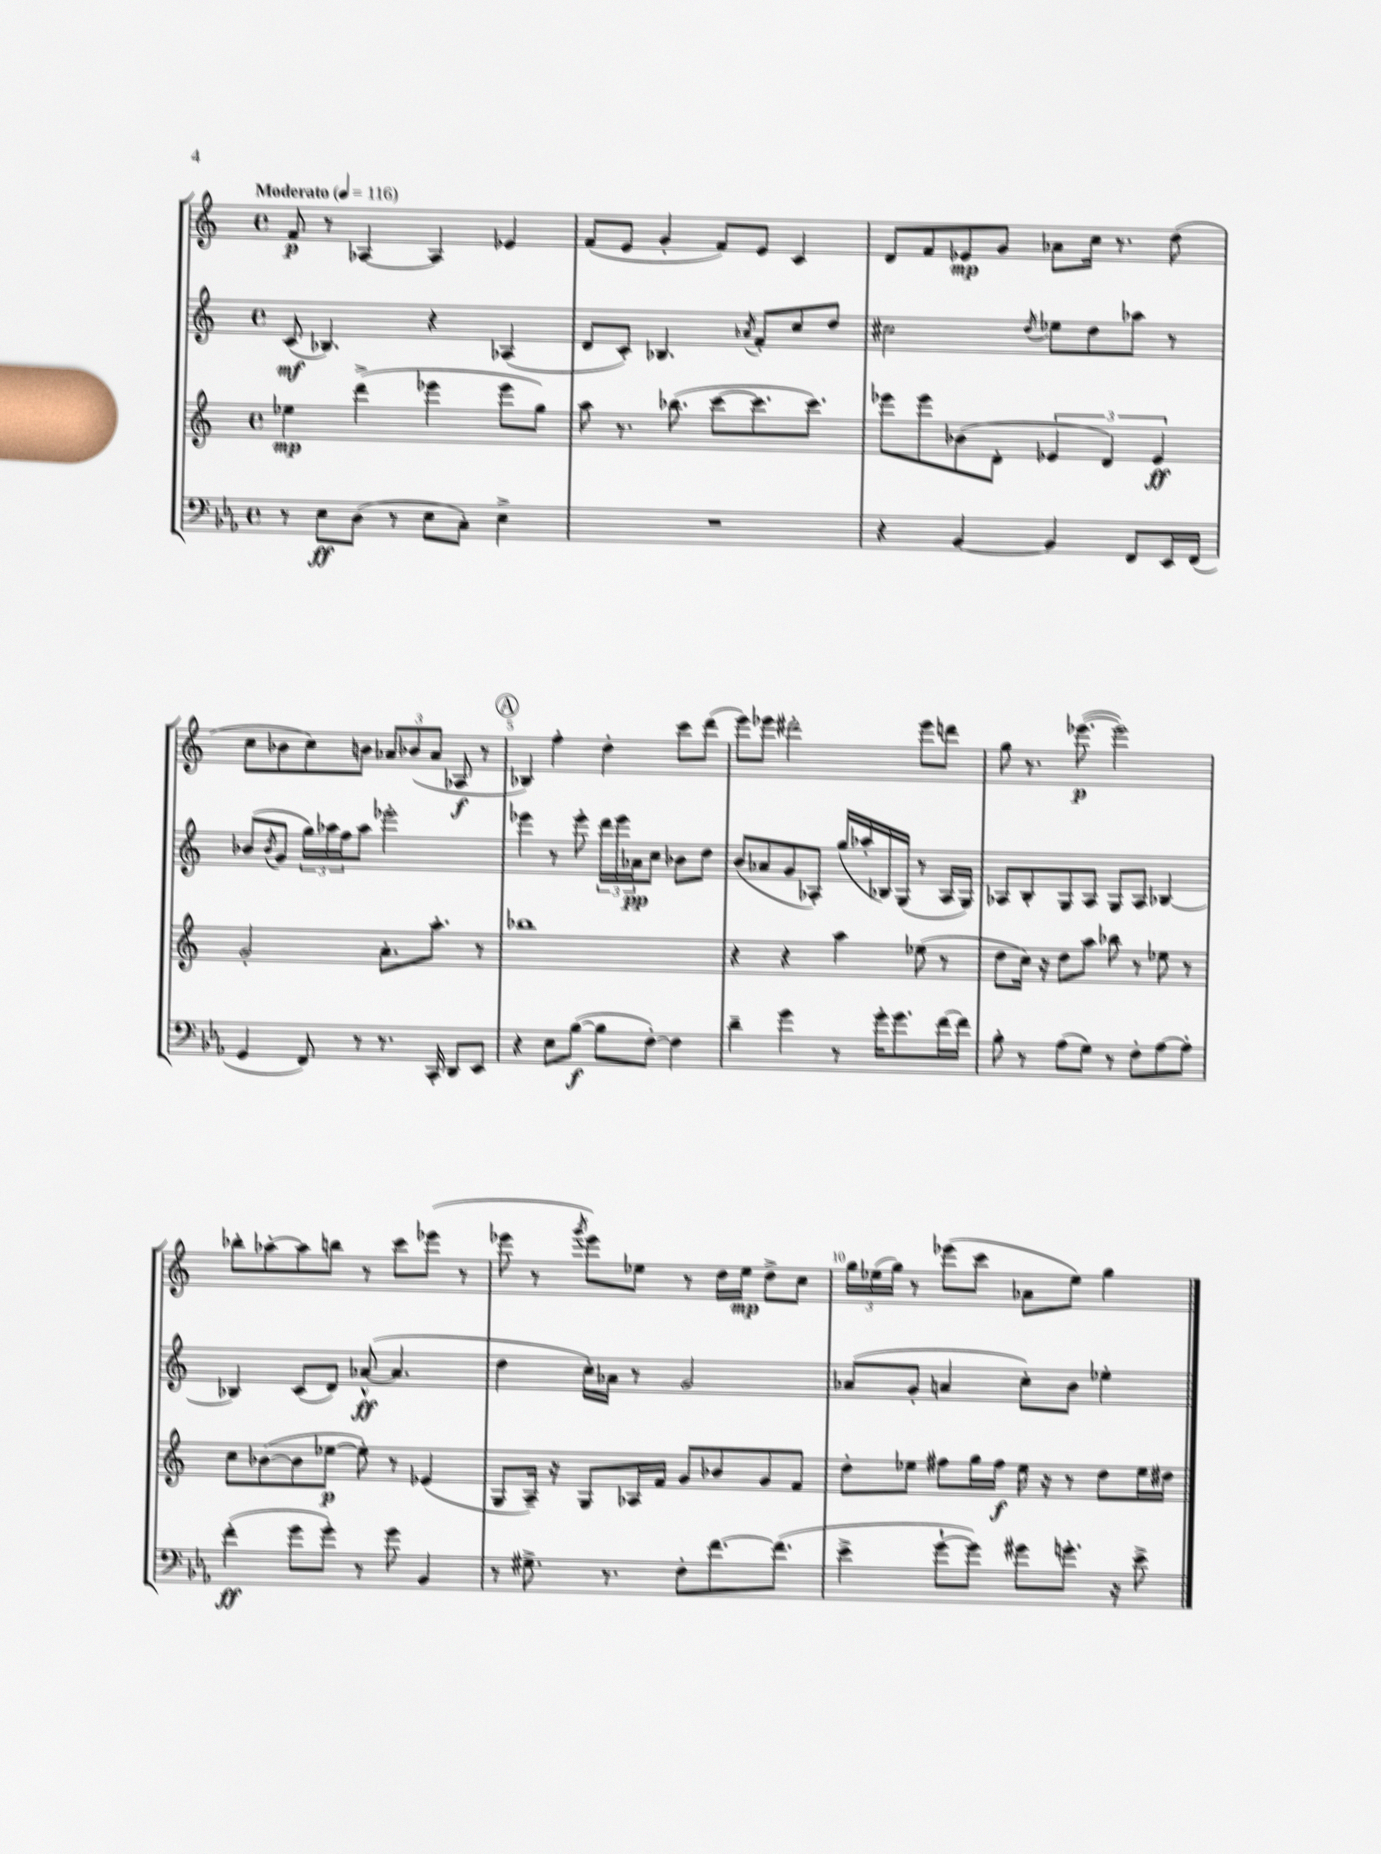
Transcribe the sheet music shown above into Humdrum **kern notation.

**kern	**kern	**kern	**kern
*staff4	*staff3	*staff2	*staff1
*clefF4	*clefG2	*clefG2	*clefG2
*k[b-e-a-]	*k[]	*k[]	*k[]
*M4/4	*M4/4	*M4/4	*M4/4
*met(c)	*met(c)	*met(c)	*met(c)
*MM116	*MM116	*MM116	*MM116
8r	4ee-\	(8c/	8f/
8E-\L	.	4.B-/)	8r
(8D\J	(4ddd^\	.	[4A-/
8r	.	.	.
8E-\L	4eee-\	4r	4A-/]
8C'\J)	.	.	.
4E-^\	8eee-\L	(4A-/	4e-/
.	8gg\J)	.	.
=	=	=	=
1r	8aa\	8d/L	(8f/L
.	8.r	8c'/J)	8e/J
.	.	4.B-/	4g'/
.	(8.bb-\	.	.
.	[8ccc\L	.	8f/L)
.	.	8qa-/	.
.	8.ccc\]	8f'/L	8e/J
.	.	8cc/	4c/
.	8.ccc\J)	.	.
.	.	8dd/J	.
=	=	=	=
4r	8eee-\L	2cc#\	8d/L
.	8eee-\	.	8f/
[4BB-/	(8b-\	.	8e-/
.	8d'\J	.	8g/J
.	.	8qdd/	.
4BB-/]	6e-/	8ee-\L	8a-\L
.	.	8dd\	16cc\Jk
.	6d/)	.	.
.	.	.	8.r
8FF/L	.	8aa-\J	.
.	6e-/	.	.
16EE-/L	.	8r	(8dd\
(16FF/JJ	.	.	.
=	=	=	=
4GG/	2g'/	(8b-/L	8cc\L
.	.	8qb-/	.
.	.	8g/J	8b-\
8FF/)	.	24gg\LL)	8cc\)
.	.	24aa-\	.
.	.	24ff\J	.
8r	.	8aa-\J	8b\J
8.r	8.a'\L	2eee-'\	12a-/L
.	.	.	(12b-/
.	.	.	12a-/J
16CC'/	8.aa'\J	.	.
8DD/L	.	.	8A-/
8EE-/J	8r	.	8r
=	=	=	=
4r	1bb-	4eee-\	4B-/)
8E-\L	.	8r	4ff'\
([8B-\J	.	8eee-'\	.
8B-\]L	.	24ddd\LL	4dd'\
.	.	24eee-\	.
.	.	24a-\J	.
[8F'\J)	.	8cc\J	.
4F\]	.	8b-\L	8ccc\L
.	.	8dd\J	(8ddd\J
=	=	=	=
4d~\	4r	(8b/L	8eee\L)
.	.	8a-/	8eee-\J
4g\	4r	8g/	2ddd#'\
.	.	8A-'/J)	.
8r	4aa\	(16gg/LL	.
.	.	16aa-'/	.
16g'\LK	.	16B-/)	.
8.g\	.	(16G/JJ	.
.	(8ee-\	8r	8eee-\L
[16f\L	8r	16A-/LL	8ddd\J
16f\]JJ	.	16G/JJ)	.
=	=	=	=
8B-'\	8dd\L	8A-/L	8gg\
8r	16cc\Jk)	8B'/	8.r
.	16r	.	.
(8A-\L	8dd\L	8G/	.
.	.	.	([8.eee-\
8G\J)	8aa\J	8A-/J	.
8r	8bb-\	8G/L	2eee-\])
8F'\L	8r	8A-/J	.
[8A-\	8ee-\	[4B-/	.
8A-'\]J	8r	.	.
=	=	=	=
(4f'\	8cc\L	4B-/]	8bb-'\L
.	([8b-\	.	[8aa-'\
8g\L	8b-\]	(8c/L	8aa-\]
8g'\J)	[8ee-\J	8d/J)	8bb\J
8r	8ee-'\])	([8a-^^/	8r
8g\	8r	4.a-/]	8ccc\L
4BB-/	(4e-/	.	(8eee-\J
.	.	.	8r
=	=	=	=
8r	8G/L	4dd\	8eee-\
8.G#^\	16A~/Jk)	.	8r
.	16r	.	.
.	.	.	8qggg/
.	8G/L	16cc'\LL)	8eee-\L)
8.r	.	16a-\JJ	.
.	16A-/L	8r	8ee-\J
.	16f/JJ	.	.
8F'\L	8g/L	2g/	8r
[8.f\	8b-/	.	16dd\LL
.	.	.	16ee-\JJ
.	8g/	.	8dd^\L
(8.f\]J	.	.	.
.	8f/J	.	8cc\J
=	=	=	=
4e-^\	8dd'\L	(8a-/L	24gg\LL
.	.	.	(24ee-\
.	.	.	24gg\JJ)
.	8ee-\J	8g'/J	8r
[8g`\L	8ff#\L	4a/	(8eee-\L
8g\]J)	16gg\L	.	8ccc\J
.	16ff#\JJ	.	.
8g#\L	16ee-\	8cc'\L)	8a-\L
.	16r	.	.
8.g'\J	8r	8b\J	8ee-\J)
.	8dd\L	4ee-'\	4gg\
16r	.	.	.
8e-^\	16ee-\L	.	.
.	16dd#\JJ	.	.
==	==	==	==
*-	*-	*-	*-
